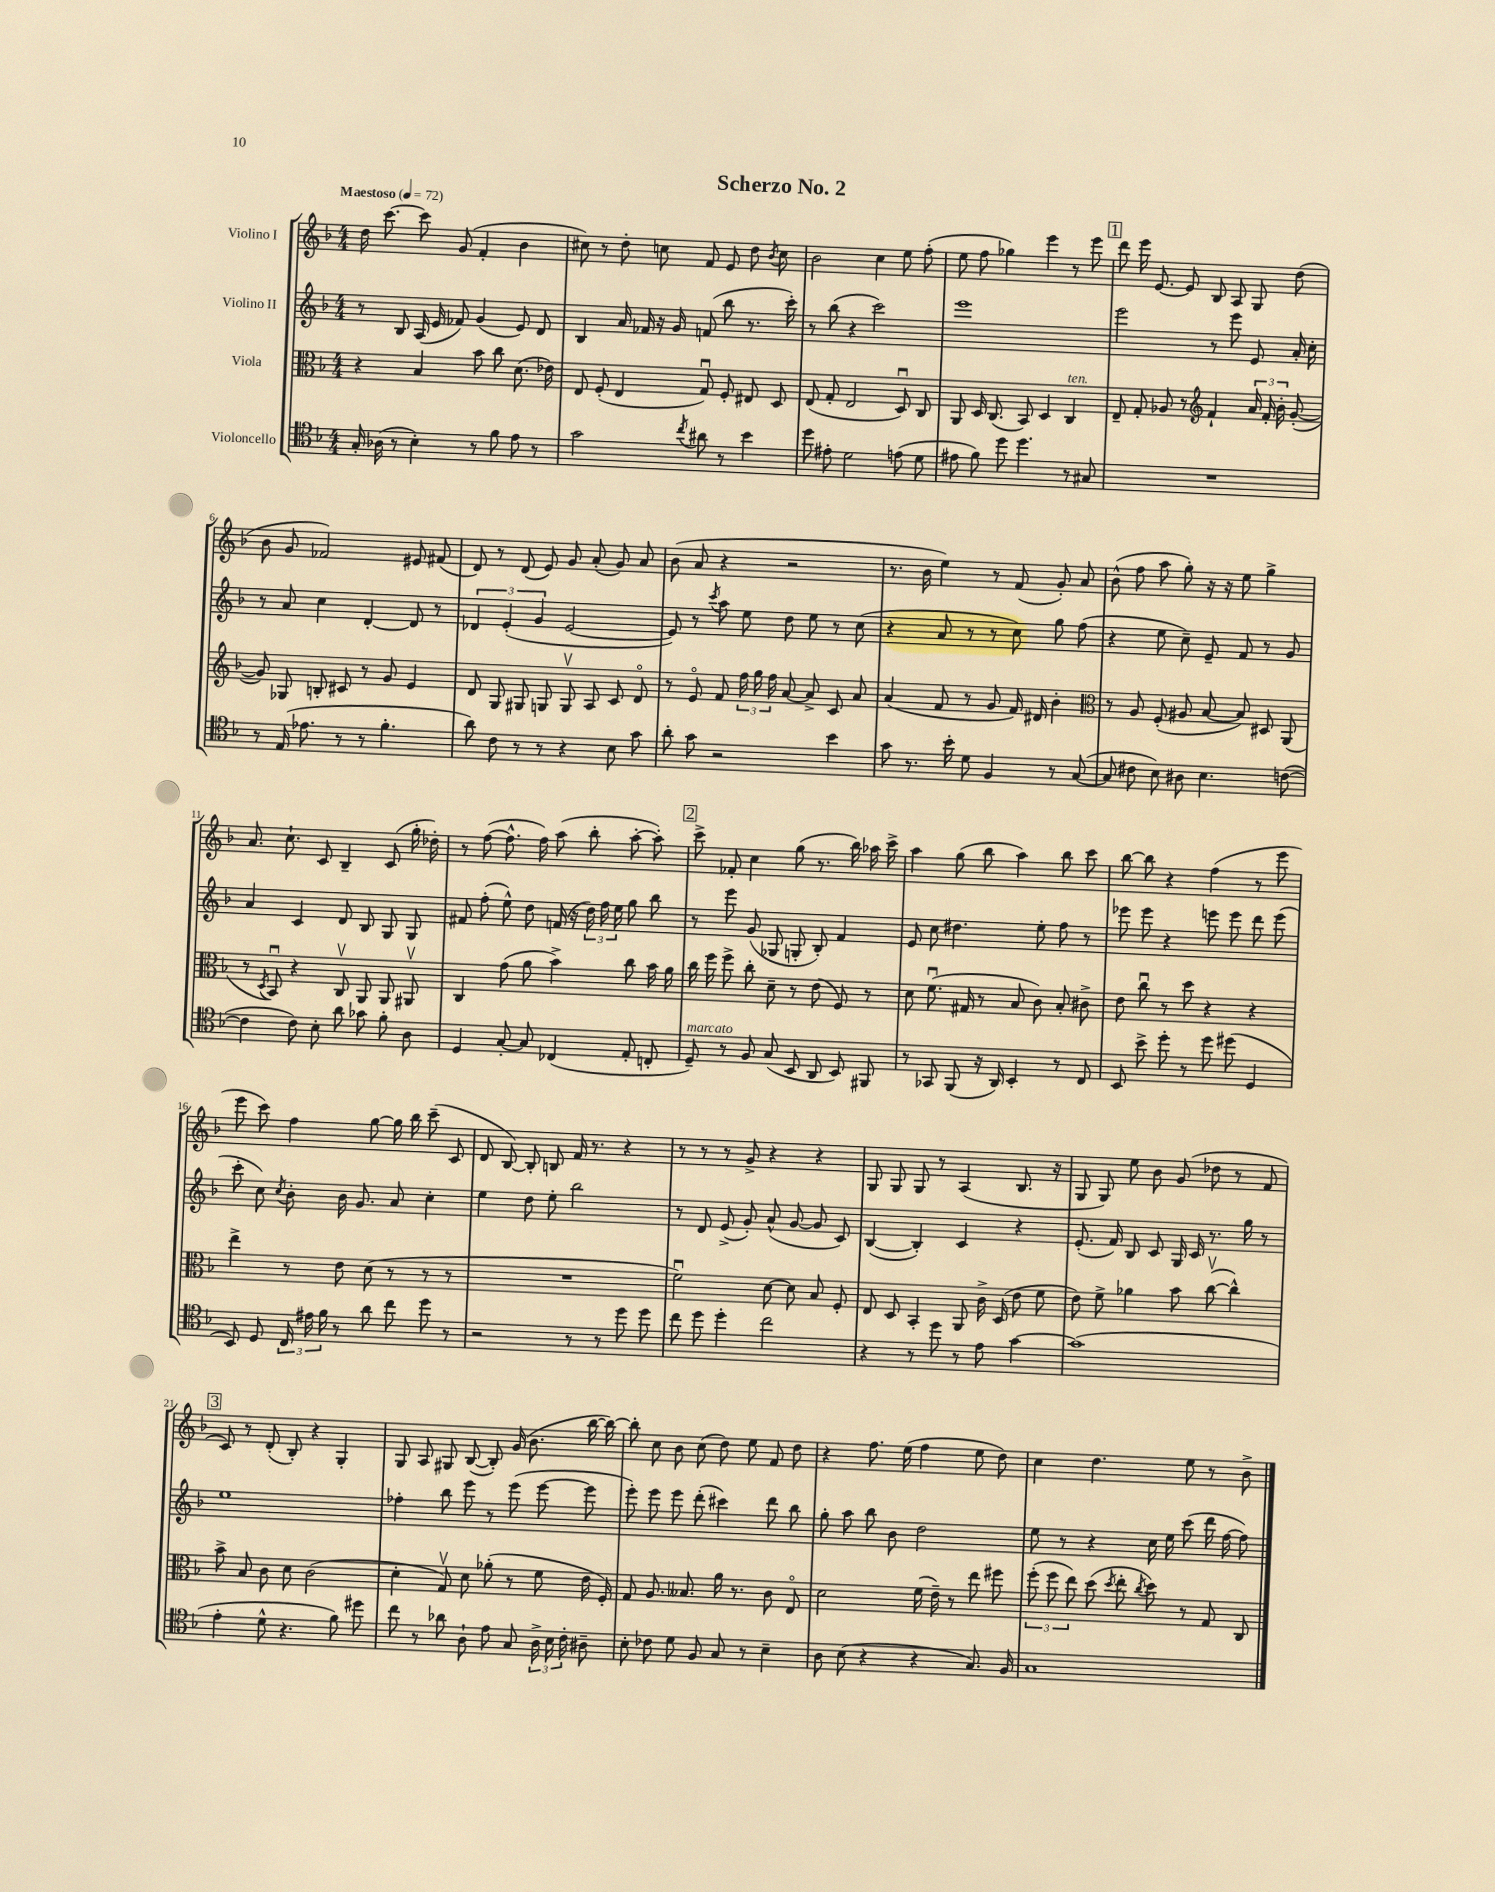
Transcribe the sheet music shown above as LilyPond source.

\header { title = "Scherzo No. 2" }
<<
\new StaffGroup <<
\new Staff = "s0" \with { instrumentName = "Violino I" } {
    \clef treble \key f \major \numericTimeSignature \time 4/4 \tempo "Maestoso" 4 = 72
    \autoBeamOff d''16 c'''8.~ c'''8 g'8( f'4-. bes'4 |
    cis''8) r8 d''8-. c''8 f'8 e'8 d''8 \acciaccatura { bes'8 } c''8 |
    bes'2 c''4 e''8 f''8-.( |
    e''8 f''8 ges''4) e'''4 r8 e'''8 |
    \mark \markup { \box "1" } d'''8 e'''16 e'8.~ e'8 bes8 a8 g8 d''8( |
    bes'8 g'8 fes'2) eis'8 fis'8( |
    d'8) r8 d'8( e'8) g'8 a'8-.( g'8) a'8 |
    bes'8( a'8 r4 r2 |
    r8. bes'16 e''4) r8 f'8( g'8-.) a'8 |
    bes'8-^( f''8 a''8 g''8-.) r16 r16 e''8 g''4-> |
    a'8. c''8.-! c'8 bes4-- c'8( g''16-. des''16-.) |
    r8 f''8~( f''8.-^ f''16) a''8( bes''8-. a''8~-. a''8-.) |
    \mark \markup { \box "2" } c'''8-> fes'8-. c''4 g''8( r8. bes''16) aes''16 c'''16-> |
    a''4 g''8( bes''8 a''4) bes''8 c'''8 |
    bes''8~ bes''8 r4 f''4( r8 e'''8 |
    e'''8 c'''8) f''4 g''8~ g''16 bes''16 c'''8--( c'8 |
    d'8 bes8~) bes8-. b8 f'16 r8. r4 |
    r8 r8 r8 g'8-> r4 r4 |
    g8 g8 g8 r8 a4( bes8. r16 |
    g8 g8) e''8 bes'8 g'8( des''8 r8 f'8 |
    \mark \markup { \box "3" } c'8) r8 d'8-.( bes8-.) r4 g4-. |
    g8 a8 gis8 bes8~( bes8-.) g'16( bes'8. bes''16~ bes''16~) |
    bes''8-. c''8 bes'8 c''8( d''8) e''8 f'8 d''8 |
    r4 f''8. e''16( f''4 e''8 d''8) |
    c''4 d''4. e''8 r8 bes'8-> \bar "|." |
}
\new Staff = "s1" \with { instrumentName = "Violino II" } {
    \clef treble \key f \major \numericTimeSignature \time 4/4
    \autoBeamOff r8 bes8 a16( e'16 fes'8) g'4( e'8) d'8 |
    bes4 a'16 fes'16 r16 g'16 f'8( bes''8 r8. c'''16-.) |
    r8 bes''8( r4 c'''2) |
    e'''1 |
    \mark \markup { \box "1" } e'''2 r8 e'''8 e'8 a'16-. c''16-. |
    r8 a'8 c''4 d'4~-. d'8 r8 |
    \tuplet 3/2 { des'4 e'4-.( g'4 } e'2~ |
    e'8) r8 \acciaccatura { c'''8 } a''8 e''8 d''8 e''8 r8 c''8( |
    r4 a'8 r8 r8 c''8) g''8 f''8( |
    r4 e''8 c''8--) e'8-- f'8 r8 g'8 |
    a'4 c'4 d'8 bes8 g8 g8 |
    fis'8 f''8-.( e''8-^) d''8 f'16( r16 \tuplet 3/2 { d''16) f''16 e''16 } g''8 bes''8 |
    \mark \markup { \box "2" } r8 e'''8 g'8( ges8 g8-. bes8-.) f'4 |
    e'8 c''8 dis''4. e''8-. f''8 r8 |
    ees'''8 ees'''8 r4 e'''8 e'''8 d'''8 e'''8( |
    c'''8-. c''8) \acciaccatura { c''8 } bes'8-. bes'16 g'8. a'8 c''4-. |
    e''4 d''8 e''8-. bes''2 |
    r8 d'8 e'8->( g'8-.) a'8-^( g'8~ g'8 c'8) |
    bes4~( bes4-.) c'4 r4 |
    e'8.-.( f'16) bes8 c'8 g16 c'16 r8. g''16 r8 |
    \mark \markup { \box "3" } e''1 |
    fes''4-. bes''8 e'''8 r8 e'''8( e'''8~ e'''8 |
    e'''8-.) e'''8 e'''8 d'''8-.( cis'''4) d'''8 bes''8 |
    g''8-. a''8 bes''8 bes'8 d''2 |
    e''8 r8 r4 c''16 e''16 c'''8( d'''16 f''16~ f''8) \bar "|." |
}
\new Staff = "s2" \with { instrumentName = "Viola" } {
    \clef alto \key f \major \numericTimeSignature \time 4/4
    \autoBeamOff r4 bes4 bes'8 c''8 d'8.( ees'16) |
    e8 f8-.( e4 g8\downbow) f8-. eis8 d8 |
    e8( g8-. e2 d8\downbow) c8 |
    a,8 d16 c8.( bes,8) d4 c4^\markup { \italic "ten." } |
    \mark \markup { \box "1" } e8-- g8-. aes8 r8 \clef treble f'4-! \tuplet 3/2 { a'16 f'16-. bes'16-. } g'8~-.( |
    g'8) ges8 b8-. cis'8 r8 g'8 e'4 |
    d'8 g8 gis8 g8 g8\upbow a8 c'8 d'8\flageolet |
    r8 e'8\flageolet f'8 \tuplet 3/2 { f''16 g''16 f''16 } a'8~ a'8-> c'8 a'8 |
    a'4( f'8 r8 g'8 f'16) dis'16 bes'4-. |
    \clef alto r8 a8 f8-.( ais8 bes8~ bes8) dis8 a,8( |
    r8 \acciaccatura { d8 } bes,8\downbow) r4 c8\upbow a,8 a,8 ais,8\upbow |
    c4 g'8( a'8 bes'4->) c''8 bes'16 a'16 |
    \mark \markup { \box "2" } c''16 f''16 f''8-> c''8-. d'8-- r8 e'8( f8) r8 |
    d'8 f'8.\downbow( gis16 r8 bes8 c'8) bes8-. cis'8-> |
    e'8 c''8\downbow r8 d''8 r4 r4 |
    e''4-> r8 e'8 d'8( r8 r8 r8 |
    R1 |
    f'2\downbow) d'8~ d'8 bes8 f8-. |
    e8 d8 bes,4-. a,8 c'16-> d16( e'8 f'8 |
    e'8) f'8-> aes'4 bes'8 c''8~\upbow( c''4-^) |
    \mark \markup { \box "3" } bes'8-> bes8 c'8 d'8 c'2( |
    d'4-. g8\upbow) d'8 aes'8-.( r8 f'8 e'16 f16-.) |
    g8 a8. beses8. a'16 r8. c'8 e8\flageolet |
    d'2 f'16( e'16--) r8 e''8 fis''8 |
    \tuplet 3/2 { f''8-.( f''8 e''8) } d''8( \acciaccatura { d''8 } e''8-. \acciaccatura { c''8 } d''8) r8 g8 c8 \bar "|." |
}
\new Staff = "s3" \with { instrumentName = "Violoncello" } {
    \clef tenor \key f \major \numericTimeSignature \time 4/4
    \autoBeamOff g16-. aes16( r8 bes4-.) r8 f'8 e'8 r8 |
    g'2 \acciaccatura { c''8 } ais'8 r8 bes'4 |
    d''8 eis'8-. d'2 e'8( d'8 |
    eis'8 f'8) d''8 d''4. r8 gis8 |
    \mark \markup { \box "1" } R1 |
    r8 e16( ees'8. r8 r8 f'4.-. |
    a'8) c'8 r8 r8 r4 bes8 g'8 |
    a'8-. g'8 r2 bes'4 |
    g'8 r8. bes'16-. d'8 f4 r8 g8~( |
    g8 cis'8 bes8) ais8 bes4. c'8~( |
    c'4 c'8) bes8-. a'8 ges'8 f'8-. a8 |
    d4 g8~-. g8 ces4( e8-. c8-. |
    \mark \markup { \box "2" } d8--^\markup { \italic "marcato" }) r8 f8 g8( bes,8 a,8 bes,8) fis,8 |
    r8 ges,8 f,8( r16 a,16) bes,4-. r8 c8 |
    bes,8 bes'8-> d''8-. r8 d''8 dis''8( d4 |
    bes,8) d8 \tuplet 3/2 { c16 eis'16 f'16 } r8 a'8 c''8 d''8 r8 |
    r2 r8 r8 d''8 d''8 |
    c''8 d''8 d''4-. c''2 |
    r4 r8 d''8 r8 e'8 g'4~ |
    g'1( |
    \mark \markup { \box "3" } e'4-. d'8-^ r4. f'8) dis''8 |
    c''8 r8 aes'8 a8-! e'8 g8 \tuplet 3/2 { a16-> bes16 c'16-. } ais8-- |
    bes8-. ces'8 d'8 f8 g8 r8 bes4-- |
    a8 bes8( r4 r4 g8.) f16 |
    g1 \bar "|." |
}
>>
>>
